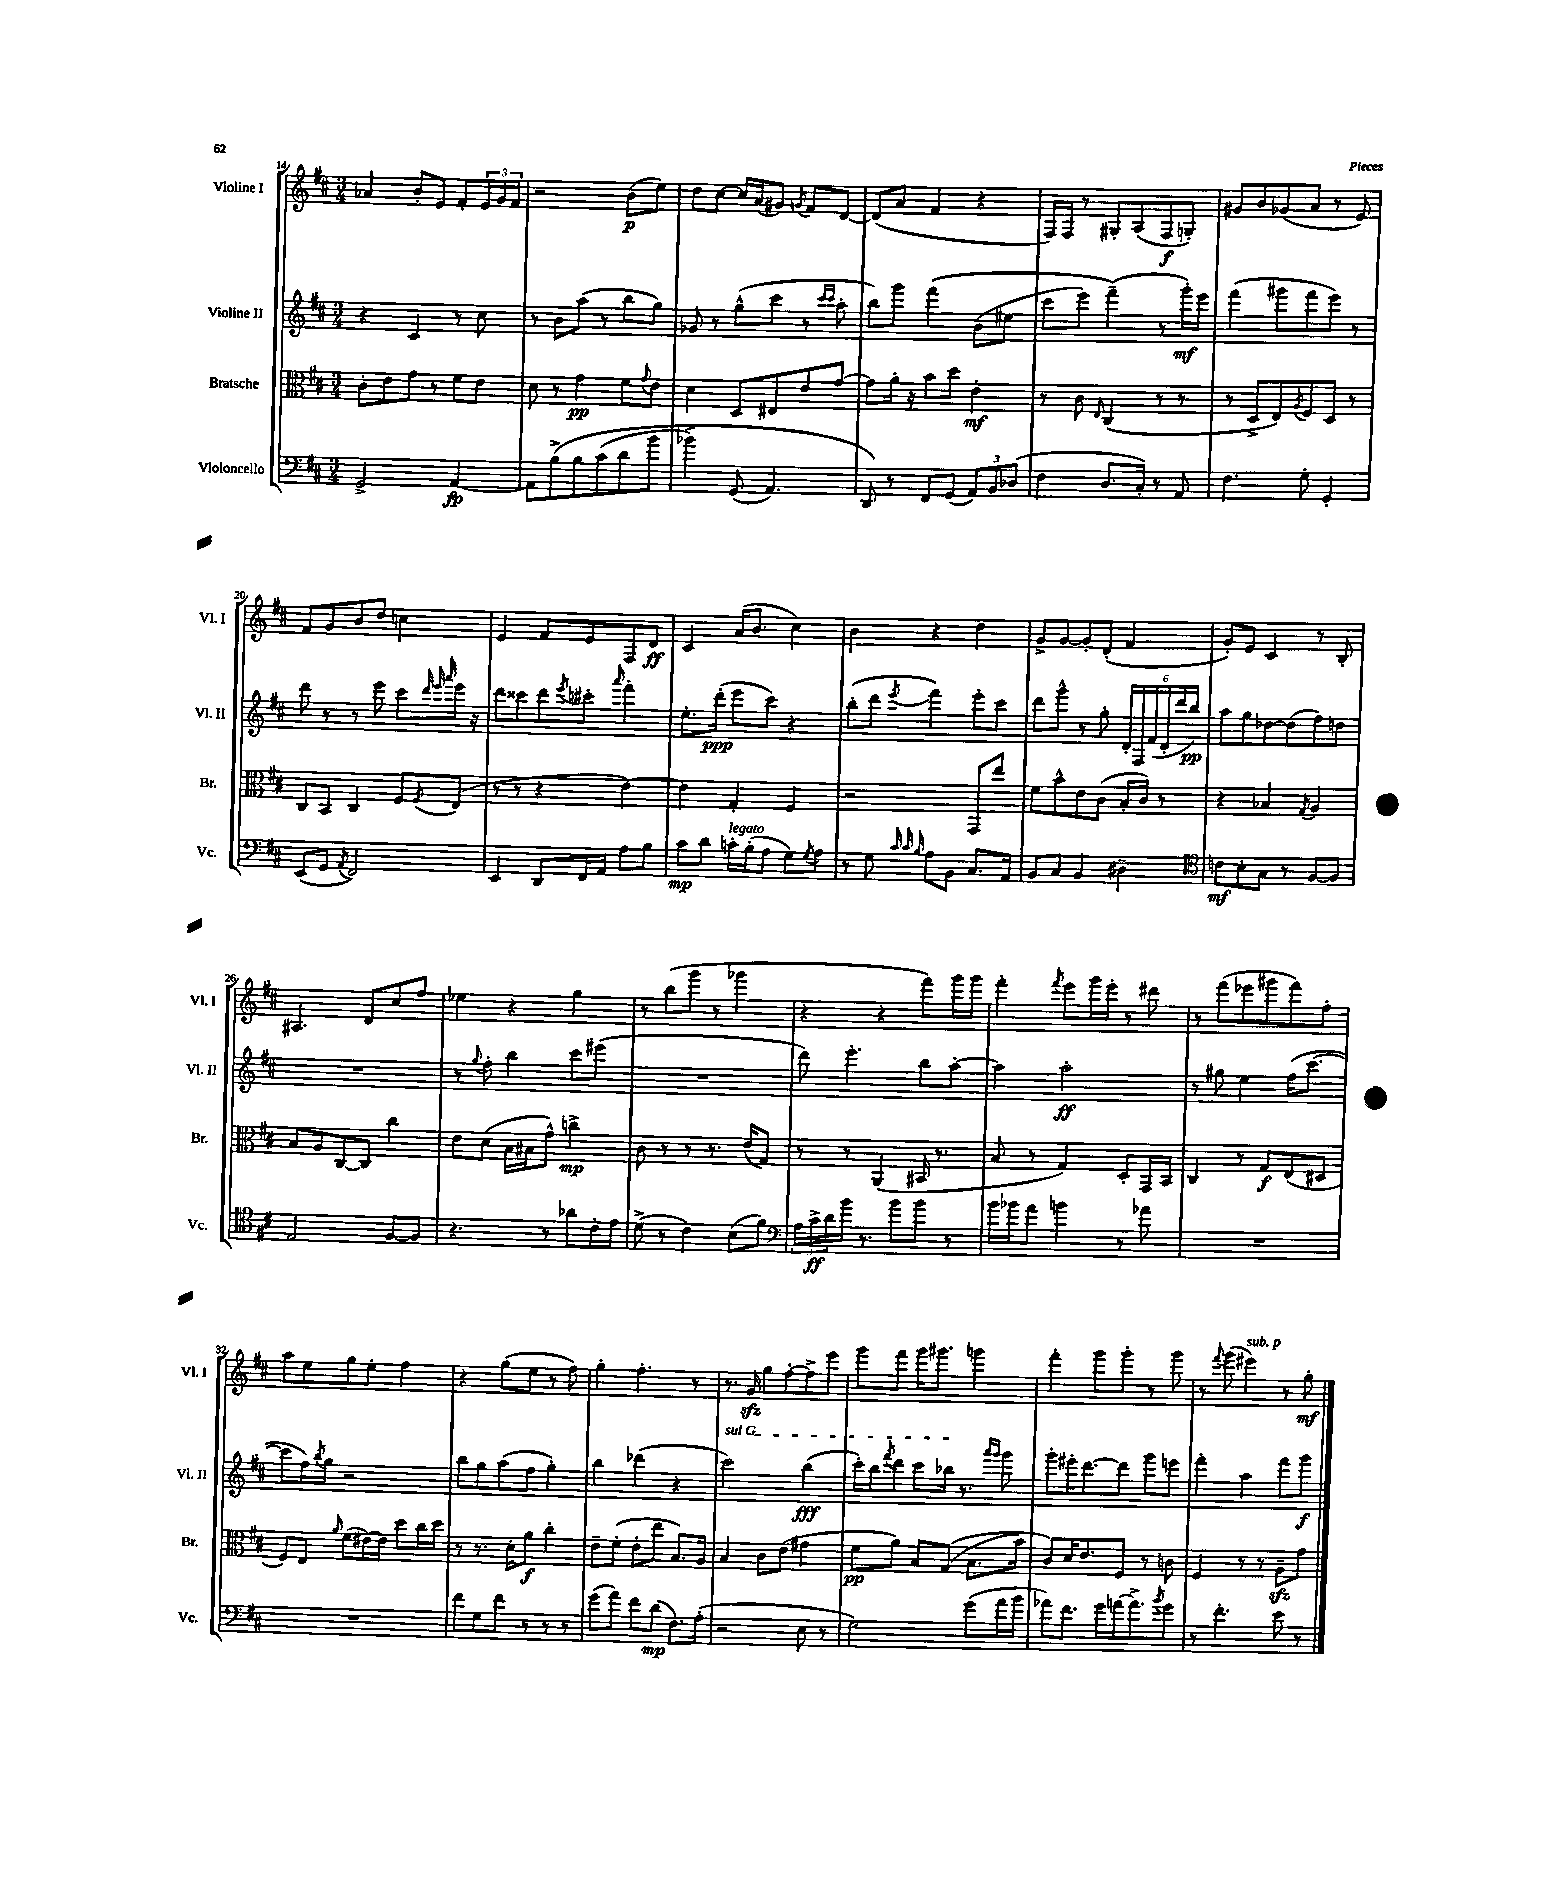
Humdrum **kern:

**kern	**kern	**kern	**kern
*staff4	*staff3	*staff2	*staff1
*clefF4	*clefC3	*clefG2	*clefG2
*k[f#c#]	*k[f#c#]	*k[f#c#]	*k[f#c#]
*M3/4	*M3/4	*M3/4	*M3/4
2GG^/	8c#'\L	4r	4a-/
.	8e\	.	.
.	8g\J	4c#/	8b'/L
.	8r	.	8e/J
[4AA/	8f#\L	8r	8f#'/L
.	8e\J	8cc#\	24e/L
.	.	.	24g/
.	.	.	24f#/JJ
=	=	=	=
8AA\]L	8d\	8r	2r
&(8B^\	8r	8b\L	.
8B\	4g\	(8aa\J	.
(8c#\	.	8r	.
8d\	8f#\L	8bb\L	(8b\L
.	8qqg/	.	.
8b\J	8e\J	8gg\J)	8ee\J)
=	=	=	=
4b-^\)	4d\	8g-/	8dd\L
.	.	8r	[8cc#\J
(8GG/	8D/L	(8gg^^\L	16cc#/]LL
.	.	.	(16a/J
4.AA/)	8E#/	8ccc#\J	8g#/J)
.	.	.	8qg/
.	8e/	8r	8f#/L
.	.	16qqccc#/LL	.
.	.	16qqccc#/JJ	.
.	[8g/J	8aa'\	[8d/J
=	=	=	=
8DD/&)	8g\]L	8bb\L)	(8d/]L
8r	16a'\Jk	8ggg\J	8a/J
.	16r	.	.
8FF#/L	8b\L	&(4fff#\	4f#/
(8GG/J	8dd\J	.	.
12AA/L)	4e'\	(8b\L	4r
12BB/	.	.	.
.	.	8ee#\J	.
(12D-/J	.	.	.
=	=	=	=
4F#\	8r	8ccc#\L	16F#/LL)
.	.	.	16F#/JJ
.	8c#\	8eee\J)	8r
.	16qqE/	.	.
8.D/L	(4C#/	(4fff#~\&)	8G#'/L
.	.	.	(8A/
16C#'/Jk)	.	.	.
8r	8r	8r	8F#/
8AA/	8r	16ggg'\LL)	8G'/J)
.	.	16eee\JJ	.
=	=	=	=
4.F#\	8r	(4fff#\	8g#/L
.	8D^/L	.	8b/
.	8E/)	8ggg#\L	(8g-/
.	8qA/	.	.
8G'\	8F#/	8fff#\	8a/J
4GG'/	8D/J	8eee\J)	8r
.	8r	8r	8e/)
=	=	=	=
(8EE/L	8C#/L	8ddd\	8f#/L
8GG/J	8BB/J	8r	8g/
8qAA/	.	.	.
2FF#/)	4C#/	8r	8b/
.	.	8eee\	8dd/J
.	8F#/L	8ccc#\L	4cc\
.	.	32qqddd/	.
.	.	32qqeee/	.
.	8qF#/	32qqaaa/	.
.	(8E/J	16eee\Jk	.
.	.	16r	.
=	=	=	=
4EE/	8r	8ddd\L	4e/
.	8r	8ccc##\	.
8DD/L	4r	8ddd\	8f#/L
.	.	8qeee/	.
16FF#/L	.	8ccc#'\J	8e/
16AA/JJ	.	.	.
.	.	16qqaaa/	.
8A\L	[4e\)	4fff#'\	8F#/
8B\J	.	.	8d/J
=	=	=	=
8c#\L	4e\]	8.ee'\L	4c#/
8d\J	.	.	.
.	.	(16ddd'\Jk	.
16c'\LL	4G'/	8eee\L	(16a/LK
(16B'\J	.	.	8.b/J
8A\J	.	8ccc#\J)	.
8G\L)	4F#/	4r	4cc#\)
8qG/	.	.	.
8A\J	.	.	.
=	=	=	=
8r	2r	(8bb'\L	4b\
8G\	.	8ddd\J	.
32qqc#/	.	.	.
32qqc#/	.	.	.
32qqB/	.	8qeee/	.
8A\L	.	4fff#\)	4r
8BB\J	.	.	.
8.C#/L	8GG/L	8eee'\L	4dd\
.	8ee/J	8ccc#\J	.
16AA/Jk	.	.	.
=	=	=	=
8BB/L	8f#\L	8ddd\L	8g^/L
8C#/J	8b^^\	8ggg^^\J	[8g/
4BB/	8e\	8r	8g'/]
.	(8c#\J	8gg'\	(8d'/J
4D#~\	16B'/LL	24d'/LL	4f#/
.	.	24F#/	.
.	16c#/JJ)	.	.
.	.	(24f#/	.
.	8r	24d'/	.
.	.	24ddd/	.
.	.	24bb/JJ)	.
=	=	=	=
*clefC4	*	*	*
8c\L	4r	8aa\L	8g'/L)
8B'\	.	8gg\	8e/J
8G\J	4B-/	[8dd-\	4c#/
8r	.	(8dd-\]	.
.	8qG/	.	.
[8F#/L	4A/	8ff#\)	8r
8F#/]J	.	8dd\J	8B'/
=	=	=	=
2E/	8B/L	2.r	4.A#/
.	8A/	.	.
.	[8C#/	.	.
.	8C#/]J	.	8d/L
[8F#/L	4cc#\	.	8cc#/
8F#/]J	.	.	8ff#/J
=	=	=	=
4.r	8e\L	8r	4ee-\
.	.	8qqgg/	.
.	(8d\J	8ff#'\	.
.	16B\LL	4bb\	4r
.	16B#\J	.	.
8r	8g^^\J)	.	.
8a-\L	4cc^\	8ccc#\L	4gg\
16c#'\L	.	(8eee#\J	.
16e\JJ	.	.	.
=	=	=	=
(8d^\	8c#\	2.r	8r
8r	8r	.	(8bb\L
4c#\)	8r	.	8ggg\J
.	8.r	.	8r
(8B\L	.	.	4ggg-\
.	(16e/LK	.	.
8f#\J)	8G/J)	.	.
=	=	=	=
*clefF4	*	*	*
24A\LL	8r	8ddd\)	4r
24c#^\	.	.	.
24d\	.	.	.
16b\JJ	8r	4.eee'\	.
8.r	.	.	.
.	(4AA/	.	4r
8b\L	.	.	.
8b\J	16BB#/	8bb\L	8fff#\L)
.	8.r	.	.
8r	.	[8aa'\J	16ggg\L
.	.	.	16ggg\JJ
=	=	=	=
16b\LL	8B/	4aa\]	4fff#'\
16b-\J	.	.	.
8a\J	8r	.	.
.	.	.	8qfff#/
4b\	4G/)	2aa'\	8eee\L
.	.	.	16ggg\L
.	.	.	16eee'\JJ
8r	8D'/L	.	8r
8a-\	16GG/L	.	8ddd#\
.	16BB/JJ	.	.
=	=	=	=
2.r	4C#/	8r	8r
.	.	8gg#\	(8fff#\L
.	8r	4ee\	8eee-\
.	8G/L	.	8ggg#\
.	(8E/	(16ff#\LK	8fff#\)
.	.	[8.ccc#\J	.
.	8D#/J	.	8ff#'\J
=	=	=	=
2.r	8F#/L)	8ccc#\]L	8aa\L
.	8E/J	16ff#\L)	8ee\
.	.	8qbb/	.
.	.	16gg\JJ	.
.	16qqa/	.	.
.	(8f#\L	2r	8gg\
.	[16e#\L)	.	8ee'\J
.	16e#\]JJ	.	.
.	8dd\L	.	4ff#\
.	16cc#\L	.	.
.	16dd\JJ	.	.
=	=	=	=
8f#\L	8r	8bb\L	4r
8G\	8.r	8gg\	.
8f#\J	.	(8aa\	(8gg\L
.	16d'\LK	.	.
8r	8a\J	8ff#\J	8ee\J
8r	4cc#'\	4gg'\)	8r
8r	.	.	8ff#\)
=	=	=	=
(8g\L	8e~\L	4bb\	4gg'\
8a\J)	(8f#'\J	.	.
8f#\L	8e'\L	(4ddd-\	4.ff#'\
(8d\J	8ee\J	.	.
8.F#\L)	8.B/L)	4r	.
.	.	.	8r
(16A'\Jk	16A/Jk	.	.
=	=	=	=
2r	4B/	2ccc#\)	8.r
.	.	.	16g/
.	8c#\L	.	8gg\L
.	(8e\J	.	[8ff#'\
8E\	4g#\	(4bb\	8ff#^\]
8r	.	.	8eee\J
=	=	=	=
2G\)	8f#\L	16ccc#'\LL)	8ggg\L
.	.	16bb\J	.
.	.	8qfff#/	.
.	8a\J)	8ddd\J	8fff#\J
.	8B/L	8ccc#\L	16ggg\LK
.	.	.	8.ggg#\J
.	&((8G/J	16bb-\Jk	.
.	.	8.r	.
(8g\L	8.B\L	.	4ggg\
.	.	16qqaaa/LL	.
.	.	16qqggg/JJ	.
16a\L	.	8ggg\	.
16b\JJ	16b\Jk)	.	.
=	=	=	=
8a-\L)	8c#/L&)	8ggg'\L	4fff#'\
8.f#\J	16d/K	16eee#'\K	.
.	8.e/	[8.ddd\	.
.	.	.	8ggg\L
16g\LL	.	.	.
[16a\J	8F#/J	8ddd\]J	8ggg'\J
8.a^\]	.	.	.
.	8r	8ggg\L	8r
8qb/	.	.	.
8g\J	8c\	8eee\J	8ggg\
=	=	=	=
8r	4F#/	4fff#'\	8r
.	.	.	8qqfff#/
4.f#'\	.	.	(8ggg\
.	8r	4aa\	4eee#\)
.	8r	.	.
8e\	8A~\L	8fff#\L	8r
8r	8g\J	8ggg\J	8gg'\
==	==	==	==
*-	*-	*-	*-
